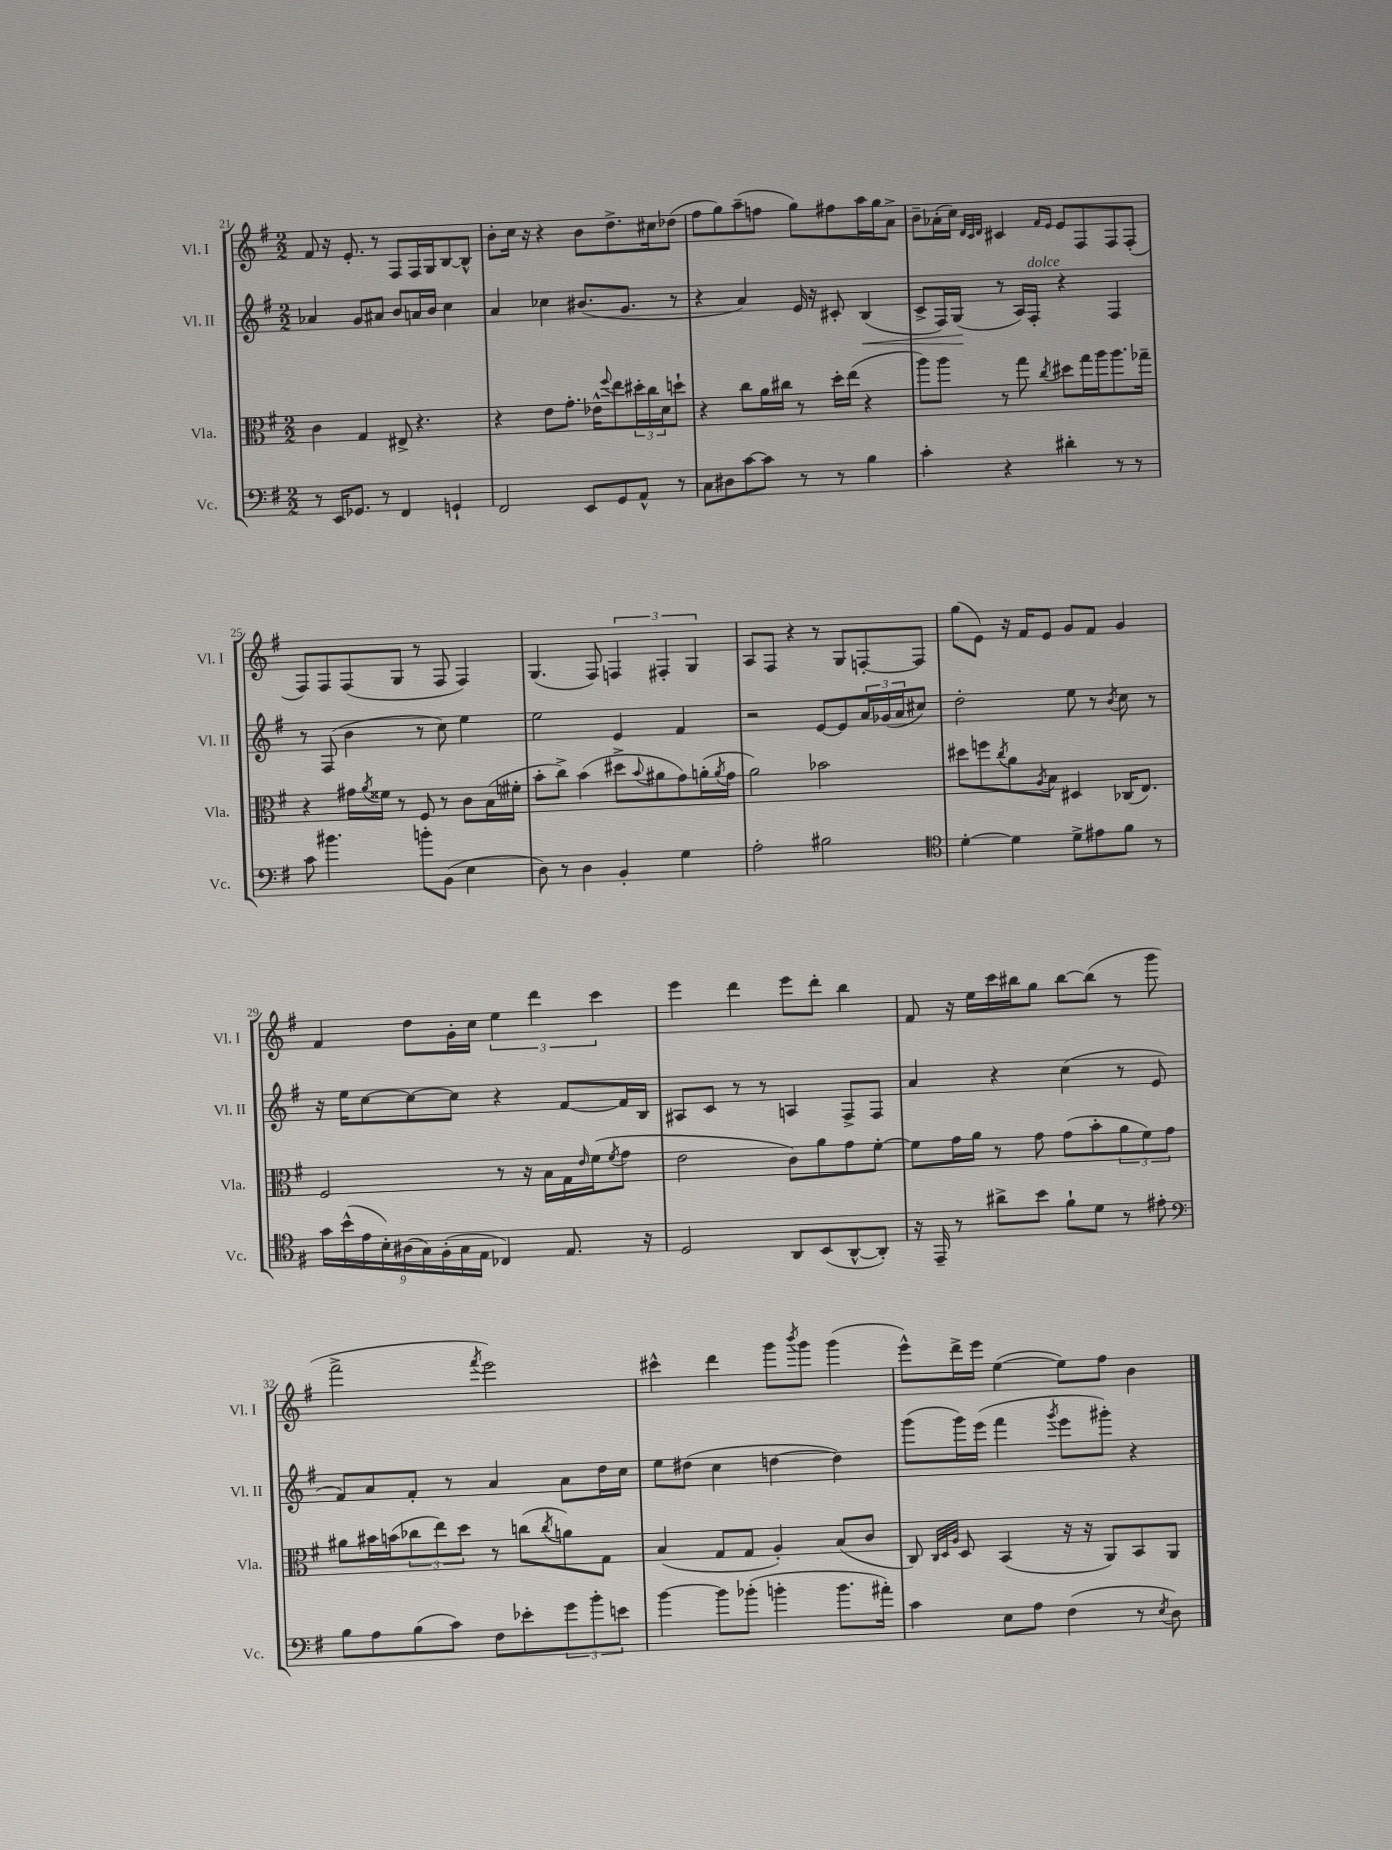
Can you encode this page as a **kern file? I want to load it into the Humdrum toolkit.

**kern	**kern	**kern	**dynam	**kern
*part4	*part3	*part2	*part2	*part1
*staff4	*staff3	*staff2	*staff2	*staff1
*I"Vc.	*I"Vla.	*I"Vl. II	*	*I"Vl. I
*I'Vc.	*I'Vla.	*I'Vl. II	*	*I'Vl. I
*clefF4	*clefC3	*clefG2	*	*clefG2
*k[f#]	*k[f#]	*k[f#]	*	*k[f#]
*M2/2	*M2/2	*M2/2	*	*M2/2
=21	=21	=21	=21	=21
8r	4c\	4a-X/	.	8f#/
16EE/KL	.	.	.	16r
8.GG-X/J	.	.	.	8.e'/
.	4G/	8g/L	.	.
8r	.	8a#X/J	.	8r
4FF#/	8E#X^/	8b/L	.	8F#/L
.	4.r	16an/L	.	16F#/L
.	.	16b/JJ	.	16G/J
4GGn`/	.	4cc\	.	[8B/
.	.	.	.	8B^^/J]
=22	=22	=22	=22	=22
2FF#/	4r	4a/	.	8b'\L
.	.	.	.	16cc\Jk
.	.	.	.	16r
.	8e\L	4cc-X\	.	4r
.	8.g'\J	.	.	.
8EE/L	.	(8.b#X/L	.	8b\L
.	16e-X^^\KL	.	.	.
.	8qqff#/	.	.	.
8GG/	8ee\	.	.	8.dd^\
.	.	8.g/J	.	.
8AA^^/J	24dd#X'\L	.	.	.
.	24cc\	.	.	.
.	.	.	.	16cc#X\k
.	24d\J	.	.	.
8r	8ddn`\J	8r	.	(8dd-X\J
=23	=23	=23	=23	=23
8C\L	4r	4r	.	8ff#\L
8D#X\	.	.	.	8gg\)
[8c\	8cc\L	4a/)	.	(8aa~\
8c\J]	16a\L	.	.	8ffn\J
.	16cc#X\JJ	.	.	.
8r	8r	16e/	.	8gg\L)
.	.	16r	.	.
8r	16dd'\LL	8c#X'/	.	8ff#X\
.	(16ee\JJ	.	.	.
!	!	!	!LO:HP:b	!
4B\	4r	(4B/	<	16aa\L
.	.	.	.	16gg\J
.	.	.	.	8a^\J
=24	=24	=24	=24	=24
4c'\	8aa\L)	8c^/L	.	8b~\L
.	8aa\J	16F#/L)	.	(16a-X'\L
.	.	(16G/JJ	.	16cc\JJ)
.	.	.	.	32qqd/LLL
.	.	.	.	32qqc/
.	.	.	.	32qqd/JJJ
4r	8r	8r	[	4c#X/
.	8gg\	16A/LL)	.	.
!	!	!LO:TX:a:i:t=dolce	!	!
.	.	16F#'/JJ	.	.
.	.	.	.	16qqf#/LL
.	8qcc/	.	.	16qqe/JJ
4d#X'\	8dd#X\L	4r	.	8e/L
.	16gg\L	.	.	8F#/
.	16aa\J	.	.	.
8r	8.aa\	4F#/	.	8F#/
8r	.	.	.	(8F#'/J
.	16gg-X~\Jk	.	.	.
!!LO:LB:g=z
=25	=25	=25	=25	=25
8c\	4r	8r	.	8F#/L)
4.b#X\	.	(8F#/	.	8F#/
.	16g#X\LL	4b\	.	(8F#/
.	8qa/	.	.	.
.	16f##X\JJ	.	.	.
.	8r	.	.	8G/J
8bn'\L	8F#/	8r	.	8r
(8BB\J	8r	8cc\)	.	8F#/
4E\	8c\L	4ee\	.	4F#/)
.	(16B\L	.	.	.
.	16f#X'\JJ	.	.	.
=26	=26	=26	=26	=26
8D\)	8b'\L	2ee\	.	(4.G/
8r	8cc^\J)	.	.	.
4D\	(4b\	.	.	.
.	.	.	.	8F#/)
4BB'/	8dd#X^\L	4e/	.	6Fn/
.	8qqb/	.	.	.
.	8a#X\	.	.	.
.	.	.	.	6F#X'/
4G\	8g\)	4f#/	.	.
.	.	.	.	6G/
.	(16an'\L	.	.	.
.	8qa/	.	.	.
.	16g\JJ	.	.	.
=27	=27	=27	=27	=27
2A'\	2a\)	2r	.	8A/L
.	.	.	.	8F#/J
.	.	.	.	4r
2B#X\	2b-X\	[8e/L	.	8r
.	.	8e/]	.	8G/L
.	.	24a/L	.	[8Fn'/
.	.	(24g-X/	.	.
.	.	24a/J	.	.
.	.	8cc#X/J)	.	8F/J]
=28	=28	=28	=28	=28
*clefC4	*	*	*	*
[4d'\	8dd#X\L	2dd'\	.	(8gg\L
.	8ffn\	.	.	8e\J)
.	8qcc/	.	.	.
4d\]	8a\	.	.	16r
.	.	.	.	16f#/KL
.	8qA/	.	.	.
.	8B\J	.	.	8e/J
8d^\L	4D#X/	8ee\	.	8g/L
8e#X\	.	8r	.	8f#/J
.	.	8qb/	.	.
8f#\J	(16C-X/KL	8cc\	.	4g/
.	8.E/J)	.	.	.
8r	.	8r	.	.
!!LO:LB:g=z
=29	=29	=29	=29	=29
18g\LL	2F#/	16r	.	4f#/
(18b^^\	.	.	.	.
.	.	16ee\KL	.	.
18e\	.	.	.	.
.	.	[8cc\	.	.
18B'\)	.	.	.	.
(18A#X\	.	.	.	.
.	.	8cc\_	.	8dd\L
18G\)	.	.	.	.
(18F#'\	.	.	.	.
.	.	8cc\J]	.	16g'\L
18G\	.	.	.	.
.	.	.	.	16cc\JJ
18E\JJ	.	.	.	.
4C-X/)	8r	4r	.	6ee\
.	16r	.	.	.
.	.	.	.	6ddd\
.	16B\LL	.	.	.
8.E/	16G\	[8f#/L	.	.
.	16qqe/	.	.	.
.	(16f#\J	.	.	.
.	.	.	.	6ccc\
.	8qf#/	.	.	.
.	8g\J	16f#/L]	.	.
16r	.	16B/JJ	.	.
=30	=30	=30	=30	=30
2D/	2e\	8A#X/L	.	4eee\
.	.	8c/J	.	.
.	.	8r	.	4ddd\
.	.	8r	.	.
8AA/L	8c\L)	4An/	.	8eee\L
(8BB/	8a\	.	.	8ddd'\J
[8AA^^/	8g\	8F#^/L	.	4bb\
8AA'/J])	[8f#'\J	8F#/J	.	.
=31	=31	=31	=31	=31
16r	8f#\L]	4a/	.	8f#/
16EE~/	.	.	.	.
8r	16g\L	.	.	16r
.	16a\JJ	.	.	16ee\LL
8a#X^\L	8r	4r	.	16ccc\
.	.	.	.	16bb#X\J
8b\J	8g\	.	.	8gg\J
8f#`\L	(8g\L	(4cc\	.	[8bb#\L
8d\J	8b'\	.	.	(8bb#\J]
8r	12a\	8r	.	8r
.	12f#\)	.	.	.
8e#X'\	.	8e/	.	8ggg\
.	12g\J	.	.	.
!!LO:LB:g=z
=32	=32	=32	=32	=32
*clefF4	*	*	*	*
8B\L	8a#X\L	8f#/L)	.	2fff#^\
8A\	16b#X\L	8a/	.	.
.	(16bn\J	.	.	.
(8B\	12cc-X\	8f#'/J	.	.
.	12ee\)	.	.	.
8c\J)	.	8r	.	.
.	12dd\J	.	.	.
.	.	.	.	8qfff#/
8F#\L	8r	4a/	.	2eee\)
8e-X'\	(8ccn\L	.	.	.
.	8qcc/	.	.	.
12g\	8an\)	8a\L	.	.
12b'\	.	.	.	.
.	8G\J	16dd\L	.	.
12en\J	.	.	.	.
.	.	16cc\JJ	.	.
=33	=33	=33	=33	=33
[4b\	(4B/	8ee\L	.	4ccc#X^^\
.	.	(8dd#X\J	.	.
8b\L]	8G/L	4cc\	.	4ddd\
(8b-X'\J	8G/J	.	.	.
4bn'\	4A'/)	[4ddn\	.	8ggg\L
.	.	.	.	8qbbb/
.	.	.	.	8ggg\J
8.b\L	(8B/L	4dd\])	.	(4ggg\
.	8c/J	.	.	.
16a#X'\Jk)	.	.	.	.
=34	=34	=34	=34	=34
4c\	8C/)	(8ggg\L	.	8eee^^\L)
.	32qqC/LLL	.	.	.
.	32qqD/	.	.	.
.	32qqA/JJJ	.	.	.
.	8D/	16ggg\L)	.	16ddd^\L
.	.	(16eee\JJ	.	16eee\JJ
8E\L	(4BB/	4fff#\	.	([4ee\
8A\J	.	.	.	.
.	.	8qggg/	.	.
(4F#\	16r	8eee\L	.	8ee\L])
.	16r	.	.	.
.	8AA/L)	8ggg#X'\J)	.	8ff#\J
8r	8BB/	4r	.	4b\
8qE/	.	.	.	.
8D\)	8AA/J	.	.	.
==	==	==	==	==
*-	*-	*-	*-	*-
